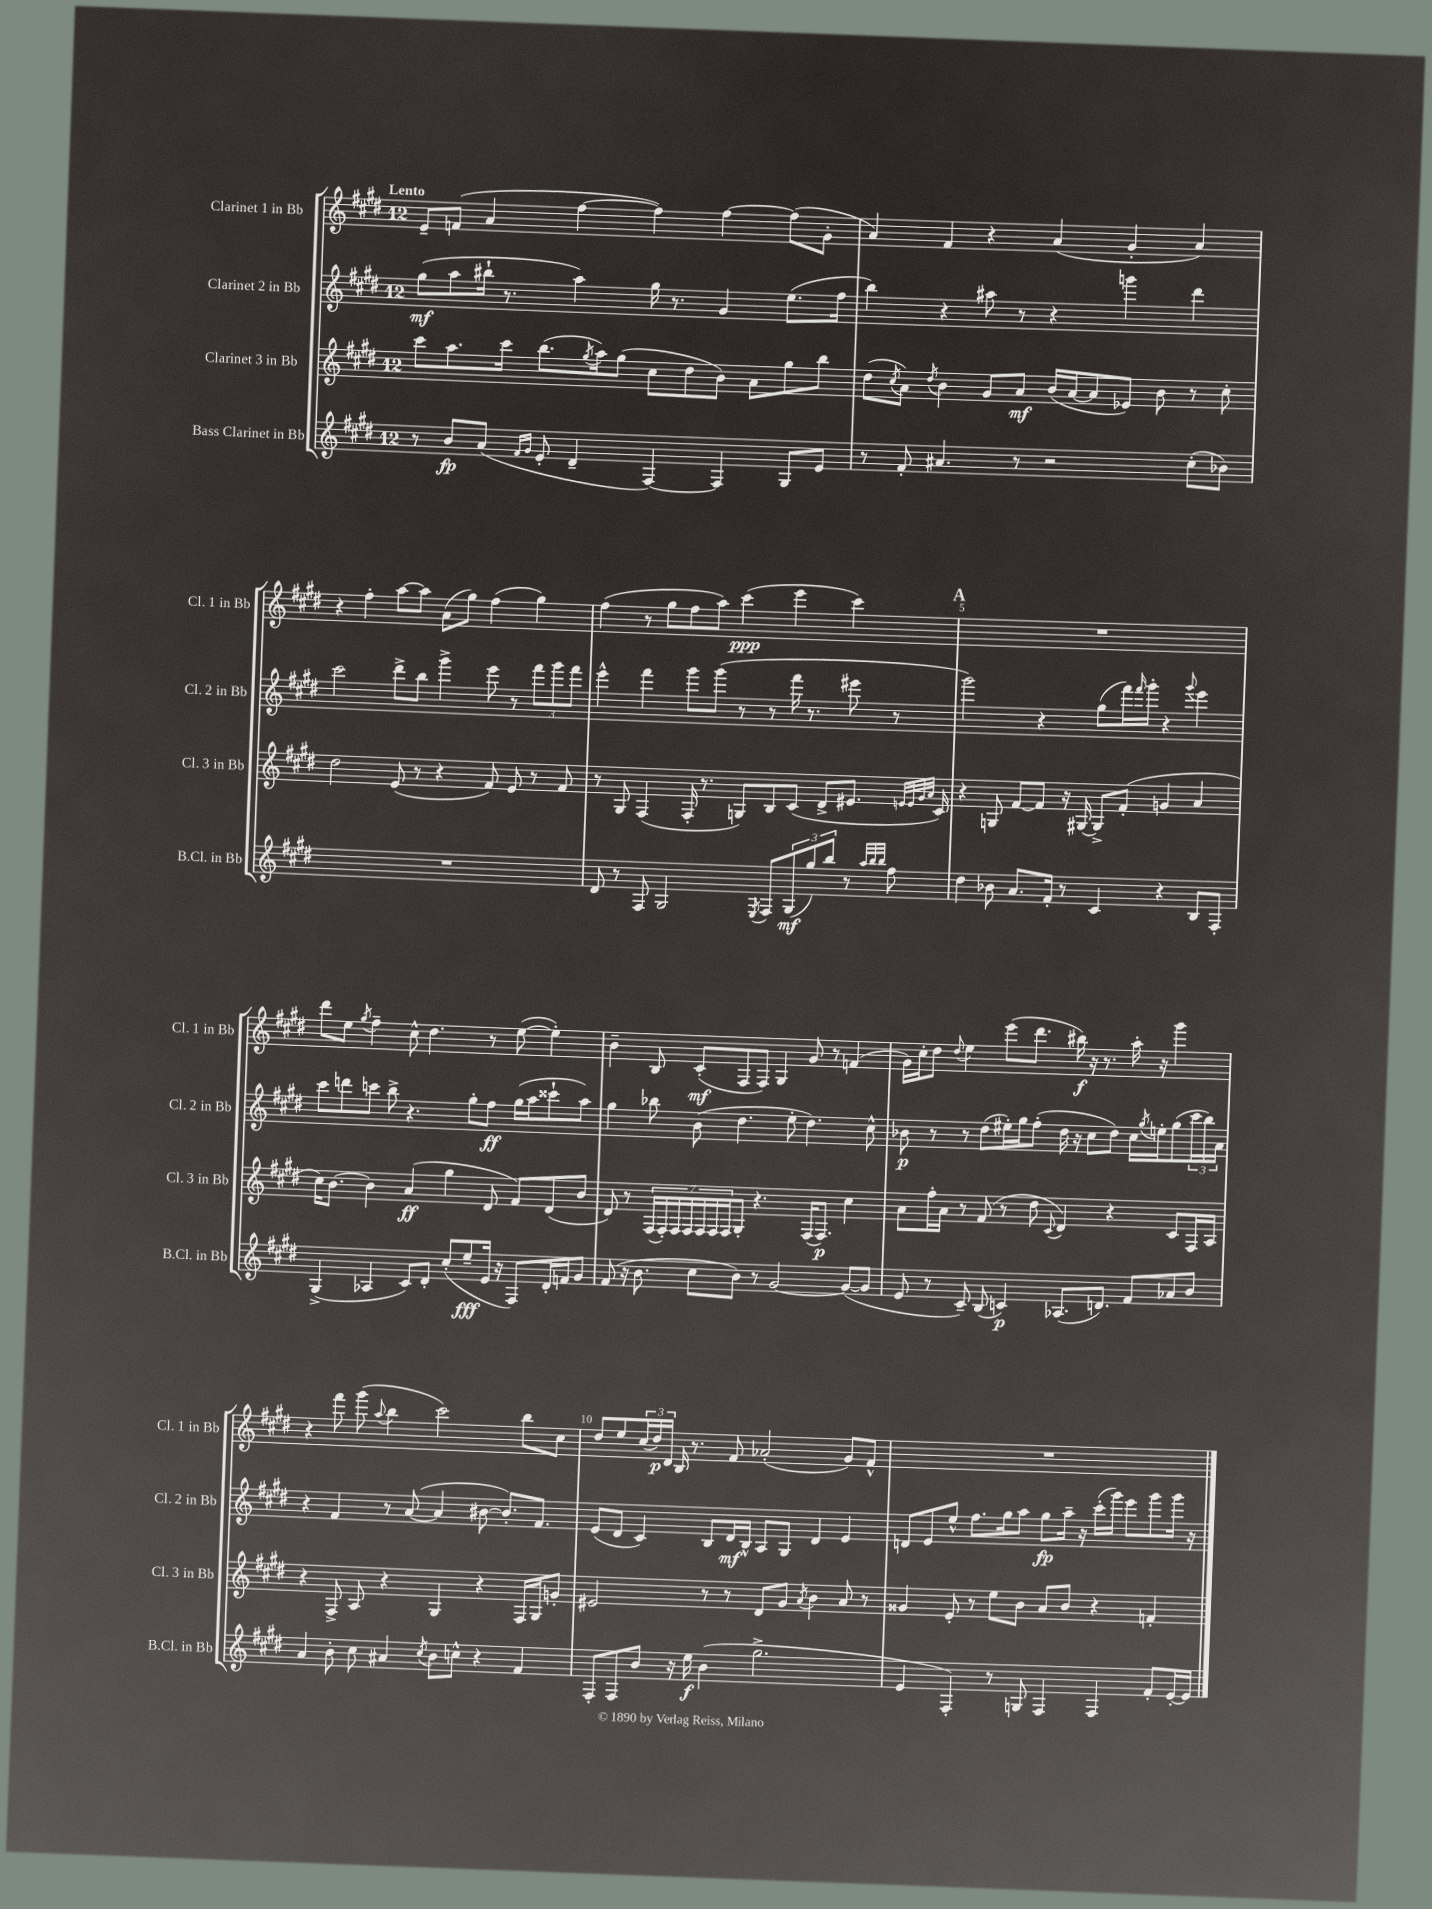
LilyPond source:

<<
\new StaffGroup <<
\new Staff = "s0" \with { instrumentName = "Clarinet 1 in Bb" shortInstrumentName = "Cl. 1 in Bb" } {
    \clef treble \key e \major \once \override Staff.TimeSignature.style = #'single-digit \time 12/8 \tempo "Lento"
    e'8-- f'8( a'4 fis''4~ fis''4) fis''4~ fis''8( gis'8-. |
    a'4) fis'4 r4 a'4( gis'4-. a'4) |
    r4 fis''4-. a''8~ a''8 a'8( gis''8) fis''4( gis''4) |
    fis''4( r8 gis''8 fis''8 a''8) cis'''4\ppp( e'''4 cis'''4) |
    \mark \markup { \bold "A" } R1. |
    dis'''8 e''8 \acciaccatura { gis''8 } fis''4-- cis''8-^ dis''4. r8 e''8~( e''4-.) |
    b'4-- b8 cis'8-.\mf( fis8 fis8) gis4 gis'8 r8 f'4( |
    gis'16) cis''16-. dis''8 \appoggiatura { dis''8 } e''4 e'''8( dis'''8. bis''16\f) r16 r8. a''16-. r16 gis'''4 |
    r4 fis'''8 gis'''8( \appoggiatura { a''8 } b''4 cis'''2) b''8 cis''8 |
    dis''8 e''8 \tuplet 3/2 { cis''16( dis''16\p) dis'16 } b16 r8. fis'8 aes'2-.( gis'8) fis'8-^ |
    R1. \bar "|." |
}
\new Staff = "s1" \with { instrumentName = "Clarinet 2 in Bb" shortInstrumentName = "Cl. 2 in Bb" } {
    \clef treble \key e \major \once \override Staff.TimeSignature.style = #'single-digit \time 12/8
    gis''8\mf( a''8 bis''16-! r8. a''4) gis''16 r8. gis'4 e''8.( fis''16 |
    b''4) r4 ais''8 r8 r4 g'''4 dis'''4 |
    cis'''2 dis'''8-> b''8 gis'''4-> e'''8 r8 \tuplet 3/2 { fis'''8 gis'''8 fis'''8 } |
    e'''4-^ fis'''4 gis'''8 gis'''8( r8 r8 fis'''16 r8. eis'''8 r8 |
    \mark \markup { \bold "A" } gis'''2) r4 gis''8( fis'''16) \grace { fis'''16 } gis'''16-. r4 \appoggiatura { gis'''8 } e'''4 |
    cis'''8 d'''8 c'''8 b''8-> r4. gis''8-. fis''8\ff gis''16( a''16 cisis'''8-! a''8) |
    gis''4 bes''8 b'8( dis''4. e''8-. dis''4.) cis''8-^ |
    bes'8\p r8 r8 dis''8( eis''16-.) gis''16 fis''8-.( dis''16 r16 cis''8 dis''8) cis''16 \acciaccatura { gis''8 } e''16-. gis''8( \tuplet 3/2 { cis'''16 b''16) a'16 } |
    r4 fis'4 r8 a'8~( a'4 bis'8~ bis'8.-.) fis'8. |
    e'8( dis'8 cis'4) b8 dis'16\mf b16-^ a8 gis8 dis'4 e'4 |
    d'8 e'8 e''8-^ fis''8. gis''16 a''8 gis''8\fp a''16-- r16 cis'''16-.( gis'''16) e'''8 gis'''8 gis'''16 r16 \bar "|." |
}
\new Staff = "s2" \with { instrumentName = "Clarinet 3 in Bb" shortInstrumentName = "Cl. 3 in Bb" } {
    \clef treble \key e \major \once \override Staff.TimeSignature.style = #'single-digit \time 12/8
    cis'''8 a''8. cis'''16 b''8.( \acciaccatura { gis''8 } a''16) gis''8( cis''8 dis''8 b'8) a'8 gis''8 b''8 |
    dis''8( \acciaccatura { cis''8 } a'8) \acciaccatura { dis''8 } b'4 gis'8 a'8\mf b'16( a'16~ a'8 ees'8) b'8 r8 cis''8-. |
    dis''2 e'8( r8 r4 fis'8) e'8 r8 fis'8 |
    r8 gis8 fis4( fis16-. r8. g8) b8 cis'8( dis'8-> eis'8. \grace { e'32 e'32 gis'32 a'32 } cis'16) |
    \mark \markup { \bold "A" } r4 g8 fis'8~ fis'8 r16 gis16~ gis8-> fis'8-.( g'4 a'4 |
    cis''16) b'8.~ b'4 a'4\ff( gis''4 dis'8 fis'8) dis'8( b'8 |
    dis'8) r8 \tuplet 7/4 { fis16( fis16-.) fis16 fis16 fis16 fis16 fis16 } gis8-. r4. fis16( fis8.\p) cis''4 |
    a'8 fis''16-. a'16 r8 fis'8( r8 dis''8 \appoggiatura { cis'8 } dis'4) r4 cis'8 fis16 a16 |
    r4 fis8-> a8 r4 gis4 r4 fis16 gis16 g'8-. |
    eis'2 r8 r8 dis'8 gis'8 \acciaccatura { a'8 } b'4 a'8 r8 |
    gisis'4 e'8-. r8 e''8 b'8 a'8 b'8 r4 f'4-. \bar "|." |
}
\new Staff = "s3" \with { instrumentName = "Bass Clarinet in Bb" shortInstrumentName = "B.Cl. in Bb" } {
    \clef treble \key e \major \once \override Staff.TimeSignature.style = #'single-digit \time 12/8
    r8 b'8\fp a'8( \grace { fis'16 gis'16 } e'8-. dis'4-- fis4~) fis4 gis8 e'8 |
    r8 fis'8-. ais'4. r8 r2 cis''8-.( bes'8) |
    R1. |
    dis'8 r8 fis8 gis2 \acciaccatura { e8 } fis8 \tuplet 3/2 { gis8\mf( gis''8) b''8 } r8 \grace { a''32 b''32 b''32 } fis''8 |
    \mark \markup { \bold "A" } dis''4 bes'8 a'8. fis'16-. r8 cis'4 r4 b8 fis8-. |
    gis4->( aes4 cis'8) dis'8-. cis''8-.( e''8--\fff e'16 r16 fis8) dis'16-. f'16 gis'8 |
    fis'8( r16 b'8. cis''8 b'8) r8 gis'2~ gis'8~( gis'8 |
    e'8 r8 cis'8--) b8( c'4\p) aes8.( d'8.) fis'8 aes'8 b'8 |
    a'4 b'8-. cis''8 ais'4 \acciaccatura { cis''8 } b'8 c''8-^ r4 fis'4 |
    fis8-. fis8 b'8 r16 e''16\f b'4( gis''2.-> |
    e'4 fis4-.) r8 g8 fis4 fis4 fis'8-. e'16~-. e'16 \bar "|." |
}
>>
>>
\layout { \context { \Score \override BarNumber.break-visibility = ##(#f #t #t) barNumberVisibility = #(every-nth-bar-number-visible 5) } }
